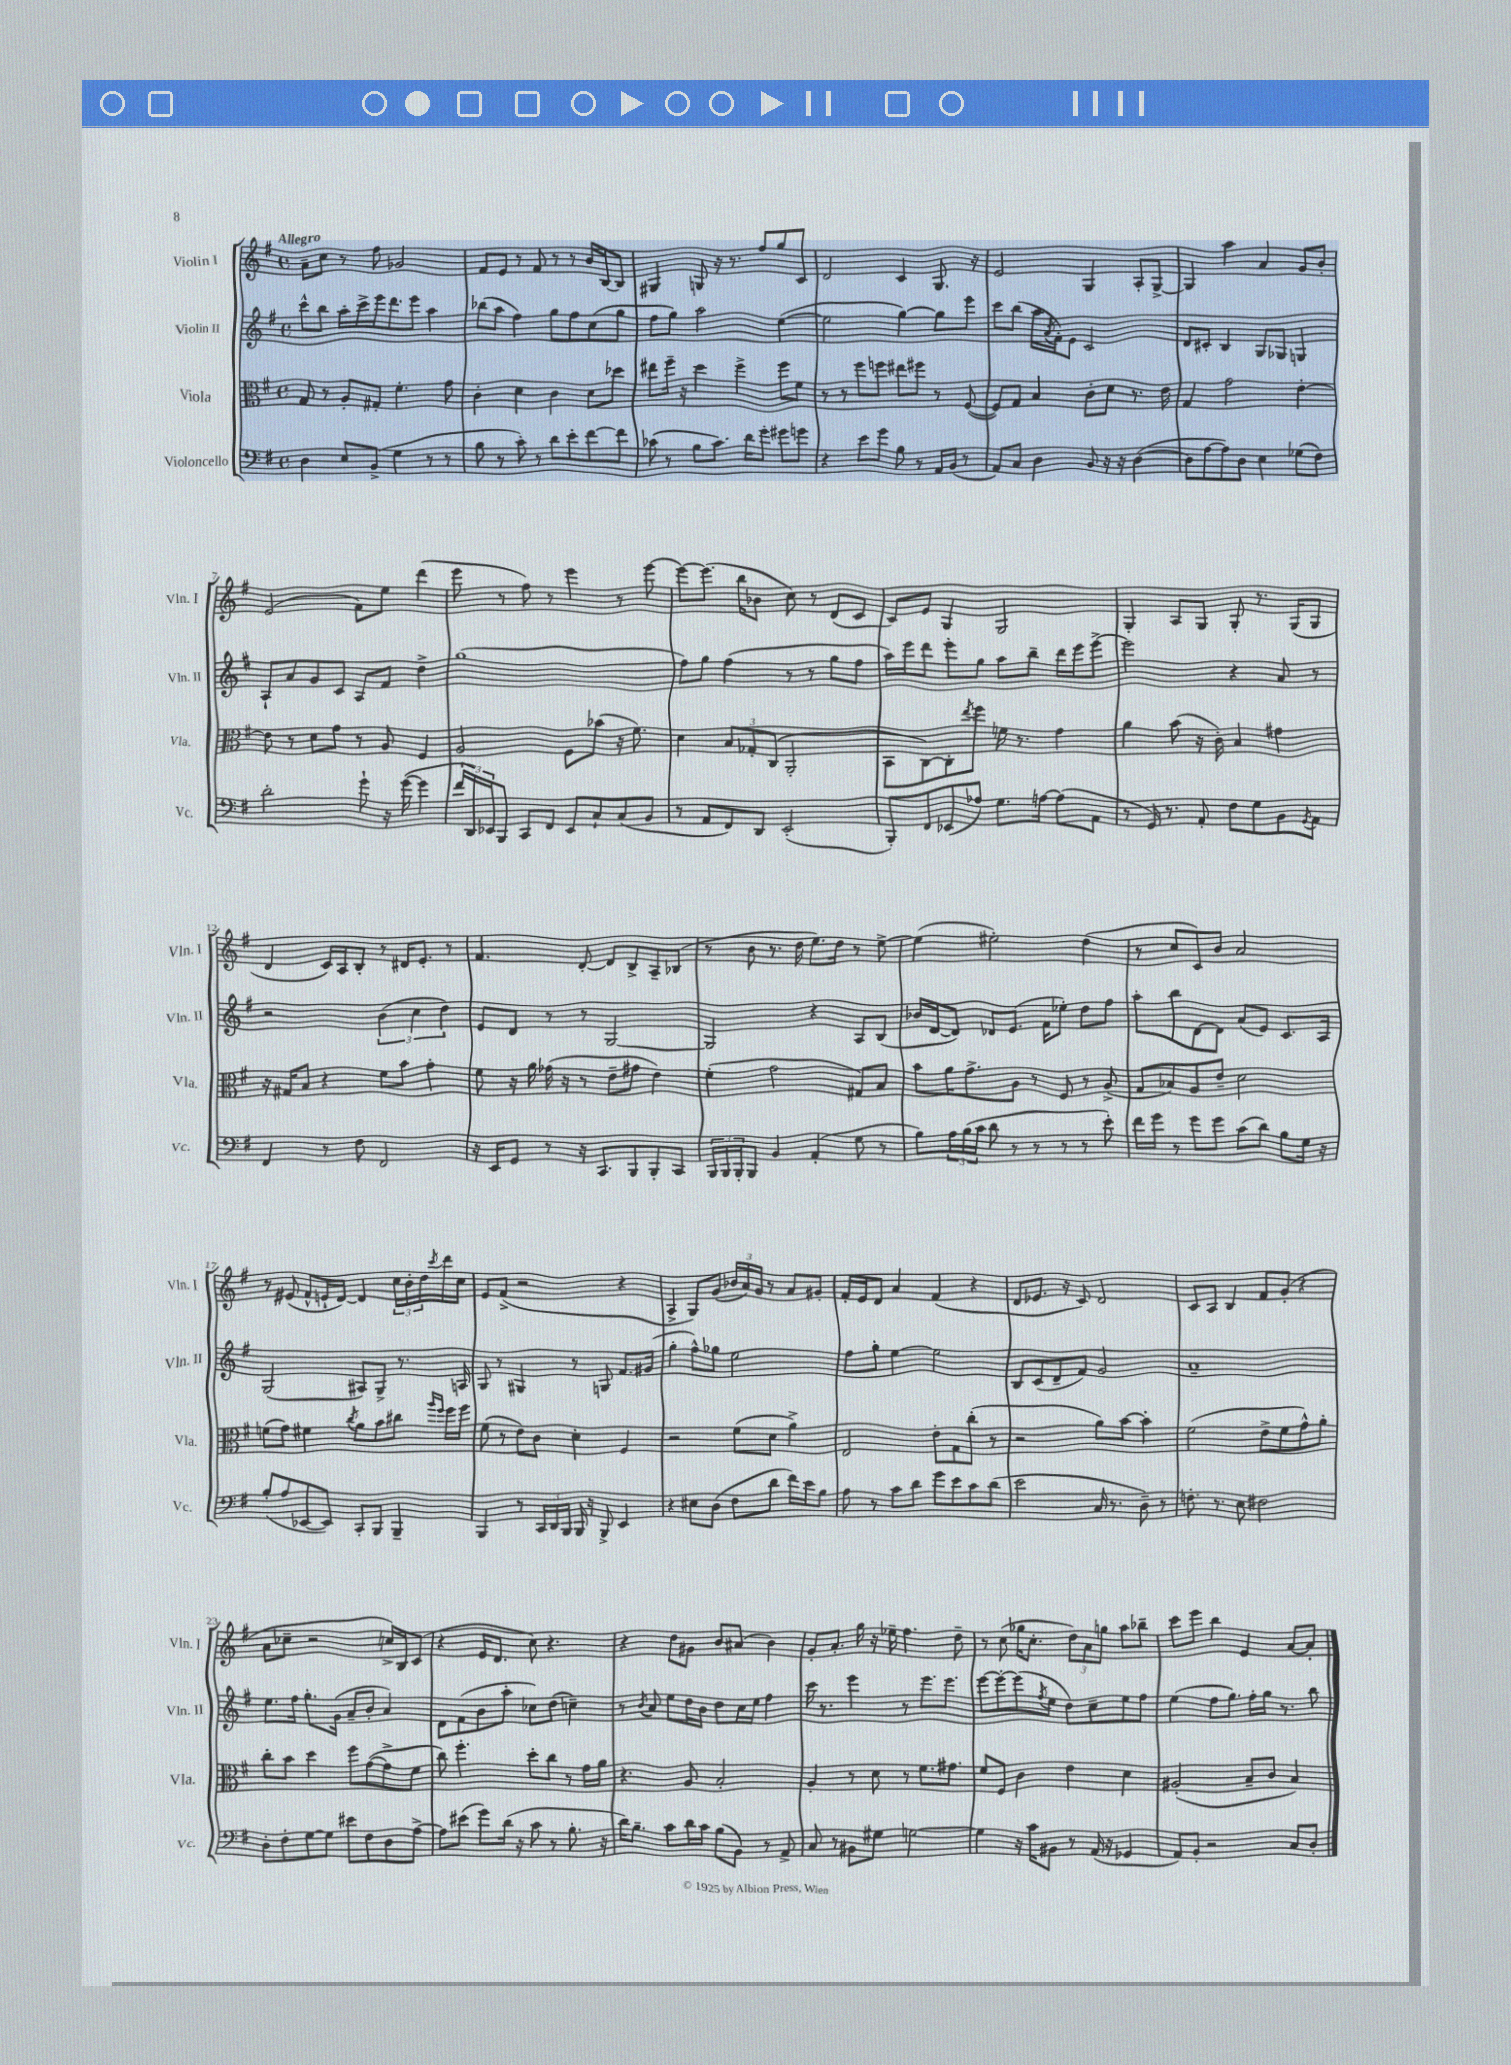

**kern	**kern	**kern	**kern
*part4	*part3	*part2	*part1
*staff4	*staff3	*staff2	*staff1
*I"Violoncello	*I"Viola	*I"Violin II	*I"Violin I
*I'Vc.	*I'Vla.	*I'Vln. II	*I'Vln. I
*clefF4	*clefC3	*clefG2	*clefG2
*k[f#]	*k[f#]	*k[f#]	*k[f#]
*M4/4	*M4/4	*M4/4	*M4/4
*met(c)	*met(c)	*met(c)	*met(c)
=1	=1	=1	=1
!	!	!	!LO:TX:a:B:t=Allegro
4D\	8G/	8ccc^^\L	8a~\L
.	8r	8bb\J	8cc\J
8E/L	8A'/L	16aa'\LL	8r
.	.	16ccc^\	.
(8BB^/J	8G#X'/J	16eee\J	8ff#\
.	.	8.ddd\	.
4G\	4.f#'\	.	2g-X/
.	.	8eee\J	.
8r	.	4aa\	.
8r	8g\	.	.
=2	=2	=2	=2
8B\	4c'\	(8bb-X\L	8f#/L
8r	.	8aa\J	8e/J
8c'\)	4d\	4ff#\)	8r
8r	.	.	8f#/
8d\L	4c\	8gg\L	8r
8e'\	.	8ff#\	8r
[8f#\	8d\L	(8cc\	16b/LL
.	.	.	[16B/J
8f#\J]	8dd-X\J	8gg\J	8B/J]
=3	=3	=3	=3
(8c-X\	8ee#X\L	8ff#\L	4G#X/
8r	16ff#~\Jk	8gg\J)	.
.	16r	.	.
8B\L	4dd\	2aa\	8Gn/
8.c-\J)	.	.	16r
.	.	.	8.r
.	4ff#^\	.	.
16d\KL	.	.	.
8g'\J	.	.	8ff#/L
8g#X\L	8ff#\L	([4ee\	8gg/
8gn\J	8f#\J	.	8c/J
=4	=4	=4	=4
4r	8r	2ee\]	2d/
.	8r	.	.
8e\L	8ff#\L	.	.
8g\J	8ffn\J	.	.
8B\	8ee#X\L	[4gg\)	4c/
8r	8ff#X\J	.	.
16AA/LL	8r	8gg\L]	8.G/
(16BB/JJ	.	.	.
8r	([8F#/	8eee\J	.
.	.	.	16r
=5	=5	=5	=5
8AA/L)	8F#/L])	8ccc\L	2e/
8C/J	8G/J	(8bb\J	.
4D\	4B/	16aa\LL	.
.	.	8qa/	.
.	.	16f#'\J)	.
.	.	8e\J	.
8BB/	8c'\L	2c/	4G/
16r	8d\J	.	.
16r	.	.	.
([4D\	8.r	.	8A'/L
.	.	.	[8G^/J
.	16e\	.	.
=6	=6	=6	=6
8D\L]	4G/	8d/L	4G/]
[8A\	.	8c#X'/J	.
8A\])	2g\	4B/	4aa\
8D\J	.	.	.
4E\	.	8G/L	4a/
.	.	8G-X/J	.
(8G-X\L	[4e'\	4Gn/	8g/L
8F#\J)	.	.	8b'/J
!!LO:LB:g=z
=7	=7	=7	=7
2d'\	8e\]	8A`/L	(2e/
.	8r	8a/	.
.	8d\L	8g/	.
.	8g\J	8c/J	.
8g`\	8r	8A/L	8f#\L)
16r	8A/	8f#/J	8ee\J
([16g\	.	.	.
4g\]	4F#/	4dd^\	(4ddd\
=8	=8	=8	=8
24f#/LL	2A/	(1gg	8eee\
24DD/)	.	.	.
24EE-X/J	.	.	.
8BBB/J	.	.	8r
8CC/L	.	.	8ff#\)
8FF#/J	.	.	8r
8EE-/L	8F#\L	.	4eee\
8C`/	(8b-X\J	.	.
(8C/	16r	.	8r
.	8.f#\)	.	.
8BB/J	.	.	[8eee\
=9	=9	=9	=9
8r	4d\	8ff#\L)	8eee\L_
8AA/L	.	8gg\J	(8.eee\J]
8FF#/)	12B/L	(4ff#\	.
.	.	.	16bb\KL
.	12G-X'/	.	.
8DD/J	.	.	8b-X\J
.	(12C/J	.	.
(2EE'/	2AA'/	8r	8cc\)
.	.	8r	8r
.	.	8gg\L	(8d/L
.	.	8ff#\J	8c/J
=10	=10	=10	=10
8BBB'/L)	8BB\L	16aa\LL)	8c/L)
.	.	16eee\J	.
8FF#/	[8C\)	8ddd\J	8e/J
(8EE-X/	8C'\]	8eee'\L	4G/
.	8qee/	.	.
8A-X/J)	8ff#\J	8gg\J	.
8.G\L	16fn\	8aa\L	2G/
.	8.r	.	.
.	.	8bb~\J	.
[16An\Jk	.	.	.
(8A\L]	4g\	16ddd\LL	.
.	.	16eee\J	.
8AA\J	.	[8eee^\J	.
=11	=11	=11	=11
8r	4a\	2eee\]	4G'/
16GG/)	.	.	.
8.r	.	.	.
.	(8b\	.	8A/L
8AA'/	16r	.	8G/J
.	16c'\)	.	.
8F#\L	4B/	4r	8G'/
8G\	.	.	8.r
8BB\	4g#X\	8a/	.
.	.	.	(16G/KL
8qGG/	.	.	.
8AA\J	.	8r	8G/J
!!LO:LB:g=z
=12	=12	=12	=12
4FF#/	16r	2r	4d/
.	16G#X/KL	.	.
.	8B/J	.	.
8r	4r	.	16c/LL)
.	.	.	16A/J
8F#\	.	.	8B'/J
2FF#/	8f#\L	(6b\	8r
.	8b\J	.	16d#X/KL
.	.	6cc\	.
.	.	.	8.e'/J
.	4g'\	.	.
.	.	6dd\)	.
.	.	.	8r
=13	=13	=13	=13
16r	8f#\	8e/L	4.f#/
16EE/KL	.	.	.
8GG/J	16r	8d/J	.
.	16a\	.	.
8r	(16g-X\	8r	.
.	16r	.	.
16r	8r	8r	[8d'/
8.CC/L	.	.	.
.	8e~\L	[2G/	8d/L]
8BBB/	8g#X\J	.	8B^/
8BBB'/	4e\)	.	8A~/
8CC/J	.	.	(8B-X/J
=14	=14	=14	=14
24BBB/LL	(4f#'\	2G/]	8r
24BBB/	.	.	.
24BBB'/J	.	.	.
8BBB/J	.	.	8b\
4BB/	2g\	.	8.r
.	.	.	16dd\
(4AA'/	.	4r	8.ee\L)
.	.	.	16dd\Jk
8G\	8G#X/L)	8A/L	8r
8r	8B/J	(8B/J	[8ee^\
=15	=15	=15	=15
8B\L)	8b\L	16b-X/LL	(4ee\]
.	.	[16d/J	.
24A\L	16a\K	8d/J])	.
(24B\	.	.	.
.	8.g^\	.	.
24c\JJ	.	.	.
8d\	.	8d-X/L	2ee#X'\)
8r	8A\J	(8.e/J	.
8r	8r	.	.
.	.	16f#\KL	.
8r	8F#/	8ee-X'\J)	.
8r	8r	8dd\L	(4dd\
8e'\)	(8A^/	8ff#\J	.
=16	=16	=16	=16
16f#\LL	8G/L	8aa'\L	8r
16g\JJ	.	.	.
8r	8B-X/)	8bb\	8cc/L
8g\L	8A/	[8d\	8c/)
8g\J	8e~/J	8d\J]	8b/J
(8c\L	2d\	(8a/L	2a/
8d\J)	.	8e/J)	.
8B\L	.	8.c/L	.
16G\Jk	.	.	.
16r	.	16A/Jk	.
!!LO:LB:g=z
=17	=17	=17	=17
(8B'/L	(8fn\L	(2G/	8r
8A/	8g\J)	.	(8e#X/
[8EE-X/	4f#X\	.	8f#^^/L
8EE-/J])	.	.	16en`/L
.	.	.	[16d/JJ)
.	8qcc/	.	.
8CC'/L	8a\L	8A#X/L)	4d/]
8BBB/J	8b\	8G^/J	.
4BBB~/	8cc#X\J	8.r	24cc\LL
.	.	.	24b'\
.	.	.	24dd\
.	16qqaa/LL	.	.
.	16qqff#/JJ	.	8qccc/
.	16ff#\LL	.	16ddd\
.	16ff#\JJ	16An/	16cc\JJ
=18	=18	=18	=18
4BBB/	(8f#\	8G/	8e/L
.	8r	8r	(8f#^/J
8r	8e\L)	4G#X/	2r
24CC/LL	8c\J	.	.
24DD/	.	.	.
24BBB/JJ	.	.	.
16BBB/	4d'\	8r	.
16r	.	.	.
8BBB^/	.	8Gn/	.
4EE/	4F#/	8.f#/L	4r
.	.	(16g#X/Jk	.
=19	=19	=19	=19
4r	2r	4gg'\	4A^/
8E#X\L	.	8ff#^^\L)	8G/L)
(8D\J	.	8gg-X\J	(8g/J
8F#\L	(8f#\L	2ee\	24b-X/LL
.	.	.	24a/)
.	.	.	24g/JJ
8d\J	8d\J	.	8r
16f#\LL)	4a^\)	.	8a/L
16e\J	.	.	.
8B\J	.	.	8g#X'/J
=20	=20	=20	=20
8A\	2E/	8ff#\L	16f#'/LL
.	.	.	16e/J
8r	.	8gg'\J	8d/J
8c\L	.	[4ee\	4a/
8d\J	.	.	.
8g\L	8e'\L	2ee\]	(4f#/
8e\	8G\	.	.
8c\	(8cc'\J	.	4r
(8d\J	8r	.	.
=21	=21	=21	=21
2e\	2r	8B/L	8d/L
.	.	(8c/	8.e-X/J
.	.	8d~/	.
.	.	.	16r
.	.	8f#/J)	8c/)
16C/	8a\L)	2g/	2d/
8.r	.	.	.
.	[8b\J	.	.
8D~\)	4b'\]	.	.
8r	.	.	.
=22	=22	=22	=22
8.Fn'\	(2f#\	1a~	8c/L
.	.	.	8A/J
8.r	.	.	.
.	.	.	4B/
8E\	.	.	.
2F#X\	8e^\L	.	8f#/L
.	8f#\	.	(8g'/J
.	8g^^\)	.	4r
.	8a'\J	.	.
!!LO:LB:g=z
=23	=23	=23	=23
8D'\L	8cc'\L	8.ee\L	8a\L
8F#'\	8b\J	.	8cc-X~\J
.	.	16ff#\Jk	.
[8G\	4dd\	8.gg'\L	2r
8G\J]	.	.	.
.	.	(16g\Jk	.
8e#X\L	8ff#\L	8a~/L	.
8F#\	([8g\	8b'/J	.
8D\	8g^\]	4a/)	16ccn^/LL)
.	.	.	16B/J
[8A^\J	8f#\J	.	(8c/J
=24	=24	=24	=24
8A\L]	8cc\)	8d\L	4r
(8e#X\J	4.ff#'\	(8f#\	.
8g\L)	.	8b\	16e/KL
.	.	.	8.d/J
(16d\Jk	.	8aa'\J	.
16r	.	.	.
8c\	8dd'\L	8cc-X\L)	8cc\)
8r	8cc\J	(8dd\J	4.r
8.B'\	8r	4ccn~\)	.
.	16g\LL	.	.
16r	16a\JJ	.	.
=25	=25	=25	=25
16d\KL)	4.r	8r	4r
8.B~\J	.	.	.
.	.	8qb/	.
.	.	8a/	.
8c\L	.	8ee\L	8dd\L
16d\L	8A/	16dd\L	8g#X\J
16c\JJ	.	16b\JJ	.
(8B\L	2B'/	8dd\L	8b/L
8BB\J)	.	16cc\L	(8a#X/J
.	.	16ee\JJ	.
8r	.	4ff#\	4b\)
8AA^/	.	.	.
=26	=26	=26	=26
8C/	4A'/	16ccc\	8g'/L
.	.	8.r	.
8r	.	.	8.a'/J
8BB#X\L	8r	4eee\	.
.	.	.	16gg\
8G#X\J	8d\	.	16r
.	.	.	16ee-X~\
[2Gn\	8r	8r	4.ff#\
.	8.f#\L	8.eee\L	.
.	8.g#X\J	8.eee\J	.
.	.	.	8dd~\
=27	=27	=27	=27
4G\]	8f#/L	[8eee\L	8r
.	8F#/J	8eee'\_	(8cc\
16r	4c\	(8eee\]	16gg-X\KL
16c\KL	.	.	8.cc'\J
.	.	8qff#/	.
8BB#X\J	.	8ee\J	.
8r	4e\	8dd\L)	12dd\L)
.	.	.	12a\
(16AA/	.	8cc~\	.
.	.	.	12ggn\J
16r	.	.	.
4GG-X/	4d\	8ee\	8aa\L
.	.	8ff#\J	8bb-X~\J
=28	=28	=28	=28
8AA/L)	(2A#X'/	(4ee\	8ccc\L
8BB'/J	.	.	8eee\J
2r	.	8ff#\L	4bb\
.	.	8.gg\J)	.
.	8B~/L	.	4e/
.	.	16ff#'\LL	.
.	8c/J	16gg\JJ	.
.	.	8.r	.
8C/L	4B/)	.	[8a/L
8D'/J	.	8bb\	8a'/J]
==	==	==	==
*-	*-	*-	*-
